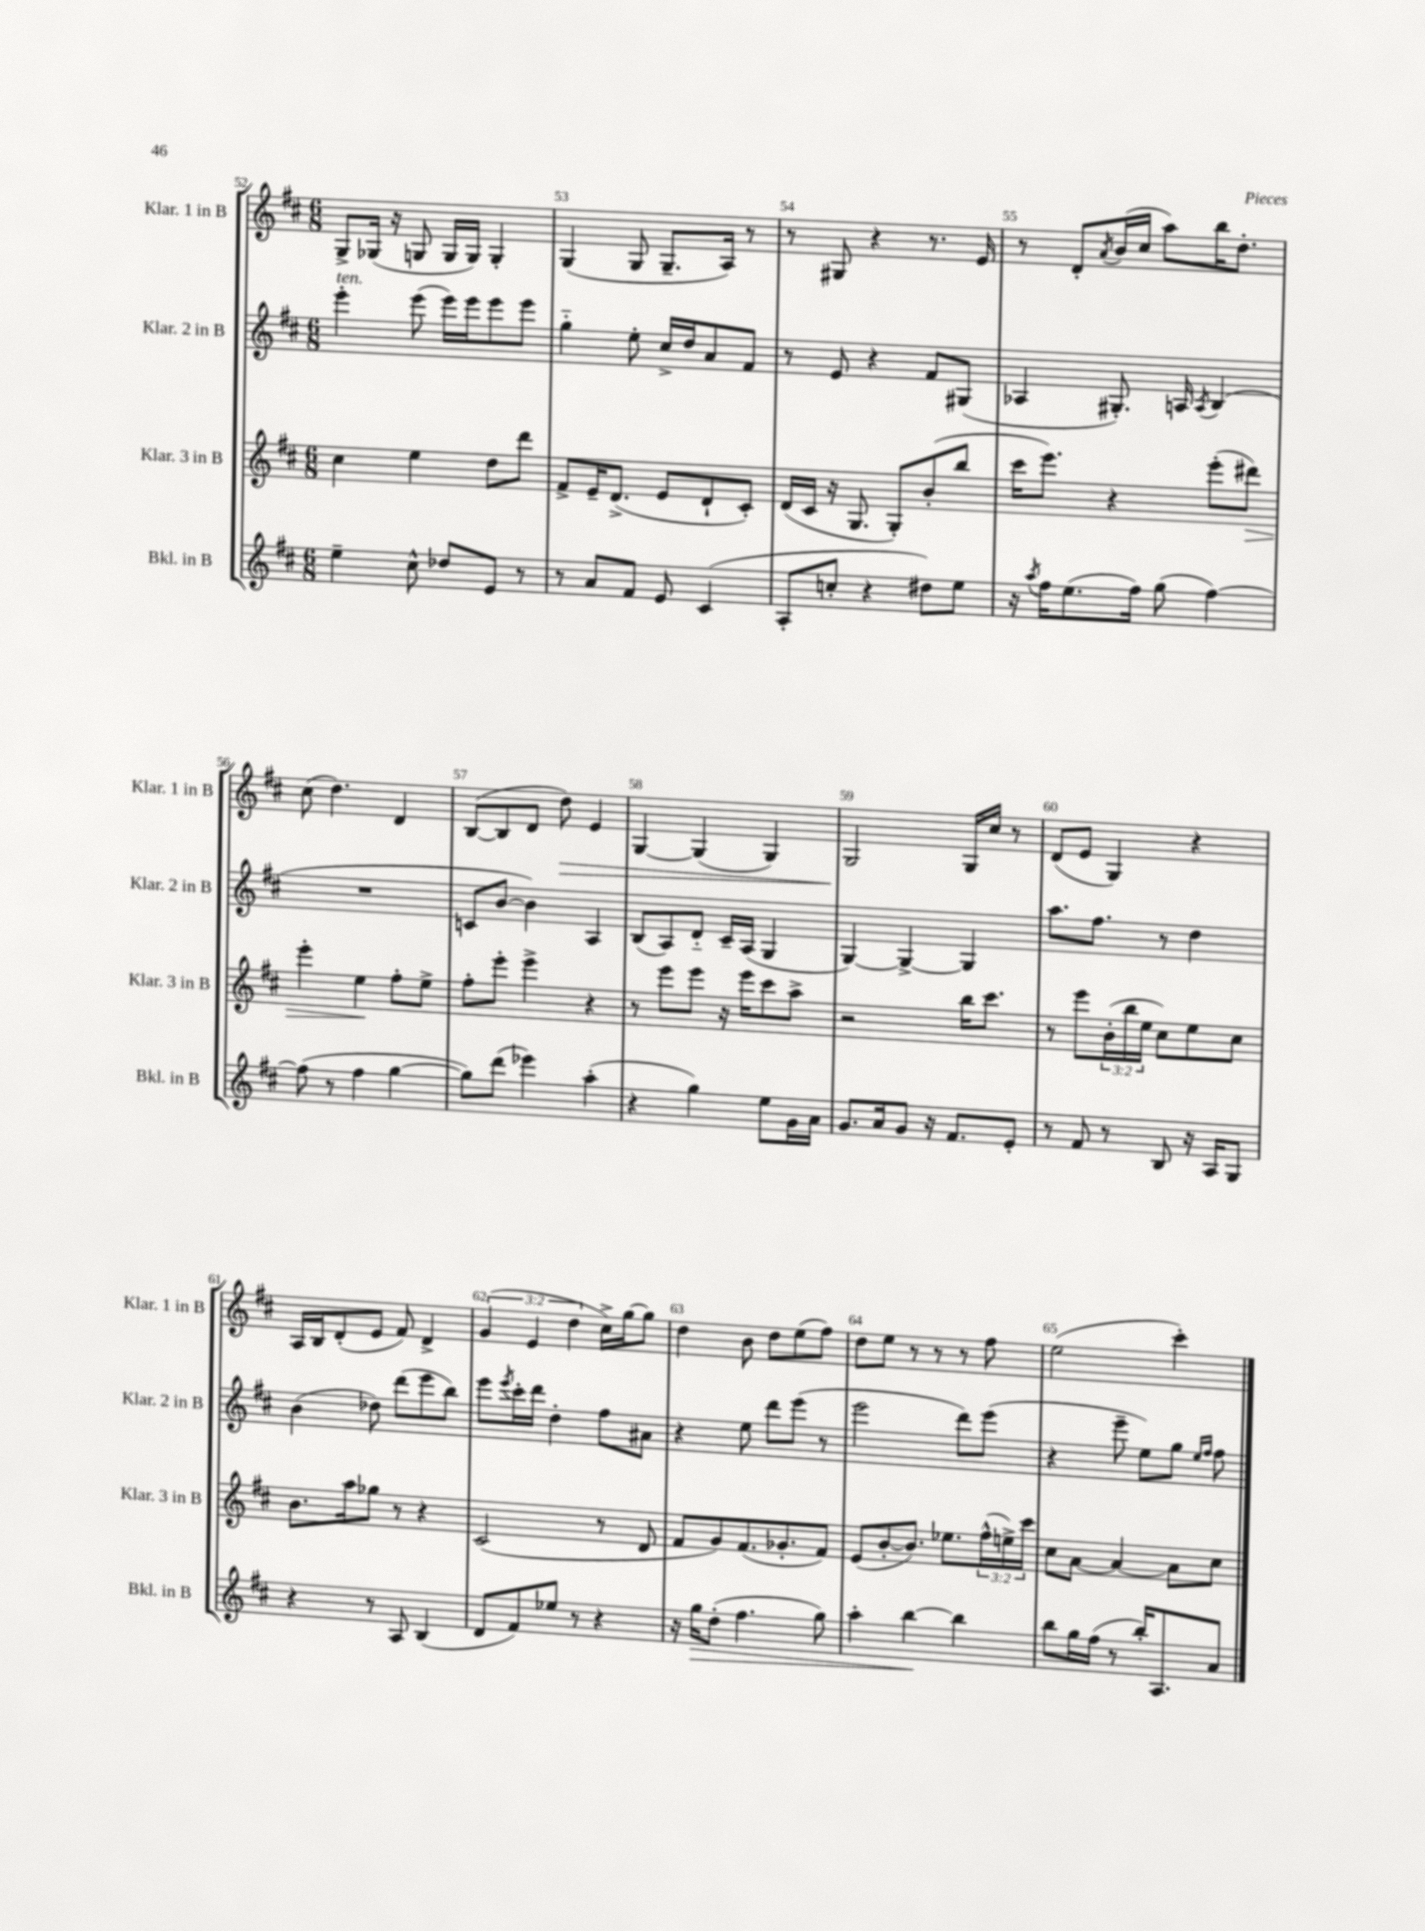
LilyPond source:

<<
\new StaffGroup <<
\new Staff = "s0" \with { instrumentName = "Klar. 1 in B" shortInstrumentName = "Klar. 1 in B" } {
    \clef treble \key d \major \numericTimeSignature \time 6/8 \override Staff.TupletNumber.text = #tuplet-number::calc-fraction-text
    g8-> ges16( r16 g8 g16 g16) g4-. |
    g4( g8 g8.-- a16) r8 |
    r8 gis8 r4 r8. e'16 |
    r8 d'8-. \acciaccatura { a'8 } b'16( cis''16 a''8) b''16 d''8.-. |
    cis''8( d''4.) d'4 |
    b8~( b8 d'8 d''8\>) e'4 |
    g4~ g4( g4) |
    g2\! g16 cis''16 r8 |
    d'8( e'8 g4) r4 |
    a16 b16 d'8-.( e'8 fis'8) d'4-> |
    \tuplet 3/2 { g'4( e'4 d''4 } cis''16->) g''16~ g''8 |
    d''4 b'8 d''8 e''8( fis''8) |
    d''8 e''8 r8 r8 r8 fis''8 |
    e''2( cis'''4-.) \bar "|." |
}
\new Staff = "s1" \with { instrumentName = "Klar. 2 in B" shortInstrumentName = "Klar. 2 in B" } {
    \clef treble \key d \major \numericTimeSignature \time 6/8
    e'''4-.^\markup { \italic "ten." } e'''8( e'''16) e'''16 e'''8 e'''8 |
    g''4-_ e''8-. cis''16-> d''16 a'8 fis'8 |
    r8 e'8 r4 fis'8 gis8( |
    aes4 gis8.-.) a16 \acciaccatura { a8 } b4( |
    R2. |
    c'8 b'8~ b'4) a4 |
    b8( a8) d'8-_ cis'16-- a16( g4 |
    g4~) g4~-> g4 |
    a''8. fis''8. r8 d''4 |
    b'4( des''8) d'''8( e'''8 b''8) |
    e'''8 \acciaccatura { e'''8 } cis'''16-. d'''16 d''4-. fis''8 ais'8 |
    r4 e''8 d'''8 e'''8( r8 |
    e'''2 d'''8) e'''8( |
    r4 e'''8-- e''8) g''8 \grace { e''16 fis''16 } fis''8 \bar "|." |
}
\new Staff = "s2" \with { instrumentName = "Klar. 3 in B" shortInstrumentName = "Klar. 3 in B" } {
    \clef treble \key d \major \numericTimeSignature \time 6/8 \override Staff.TupletNumber.text = #tuplet-number::calc-fraction-text
    cis''4 e''4 d''8 d'''8 |
    fis'8-> e'16-- d'8.->( e'8 d'8-! cis'8-.) |
    d'16( cis'16 r16 g8. g8-.) b'8-.( b''8 |
    cis'''16 e'''8.) r4 e'''8-.( dis'''8\>) |
    e'''4-. e''4\! fis''8-. e''8-> |
    fis''8-. e'''8-. e'''4-> r4 |
    r8 e'''8 e'''8 r16 e'''16 cis'''8 a''8-> |
    r2 b''16 cis'''8. |
    r8 e'''8 \tuplet 3/2 { b'16-.( b''16 e''16 } cis''8) e''8 cis''8 |
    b'8. a''16 ges''8 r8 r4 |
    cis'2( r8 d'8 |
    fis'8 g'8) fis'8.( ges'8.-. fis'8) |
    e'8( b'8~-. b'8.) ees''8. \tuplet 3/2 { fis''16-^( e''16->) cis'''16 } |
    cis''8 a'8~ a'4~ a'8 cis''8 \bar "|." |
}
\new Staff = "s3" \with { instrumentName = "Bkl. in B" shortInstrumentName = "Bkl. in B" } {
    \clef treble \key d \major \numericTimeSignature \time 6/8
    e''4-- cis''8-^ des''8 e'8 r8 |
    r8 a'8 fis'8 e'8 cis'4( |
    a8-. c''8-. r4 dis''8) e''8 |
    r16 \acciaccatura { a''8 } fis''16 e''8.( fis''16) g''8( fis''4~) |
    fis''8( r8 fis''4 g''4~ |
    g''8) d'''8( ees'''4) a''4-.( |
    r4 g''4) e''8 g'16 a'16 |
    g'8. a'16 g'8 r16 fis'8. e'8-. |
    r8 fis'8 r8 b8 r16 a16 g8 |
    r4 r8 a8 b4( |
    d'8 fis'8) ees''8 r8 r4 |
    r16 g''16\> d''8-.( fis''4. g''8) |
    a''4-. b''4~\! b''4 |
    b''8 g''16 fis''16( r8 b''16-.) a8. a'8 \bar "|." |
}
>>
>>
\layout { \context { \Score currentBarNumber = #52 \override BarNumber.break-visibility = ##(#f #t #t) barNumberVisibility = #all-bar-numbers-visible } }
